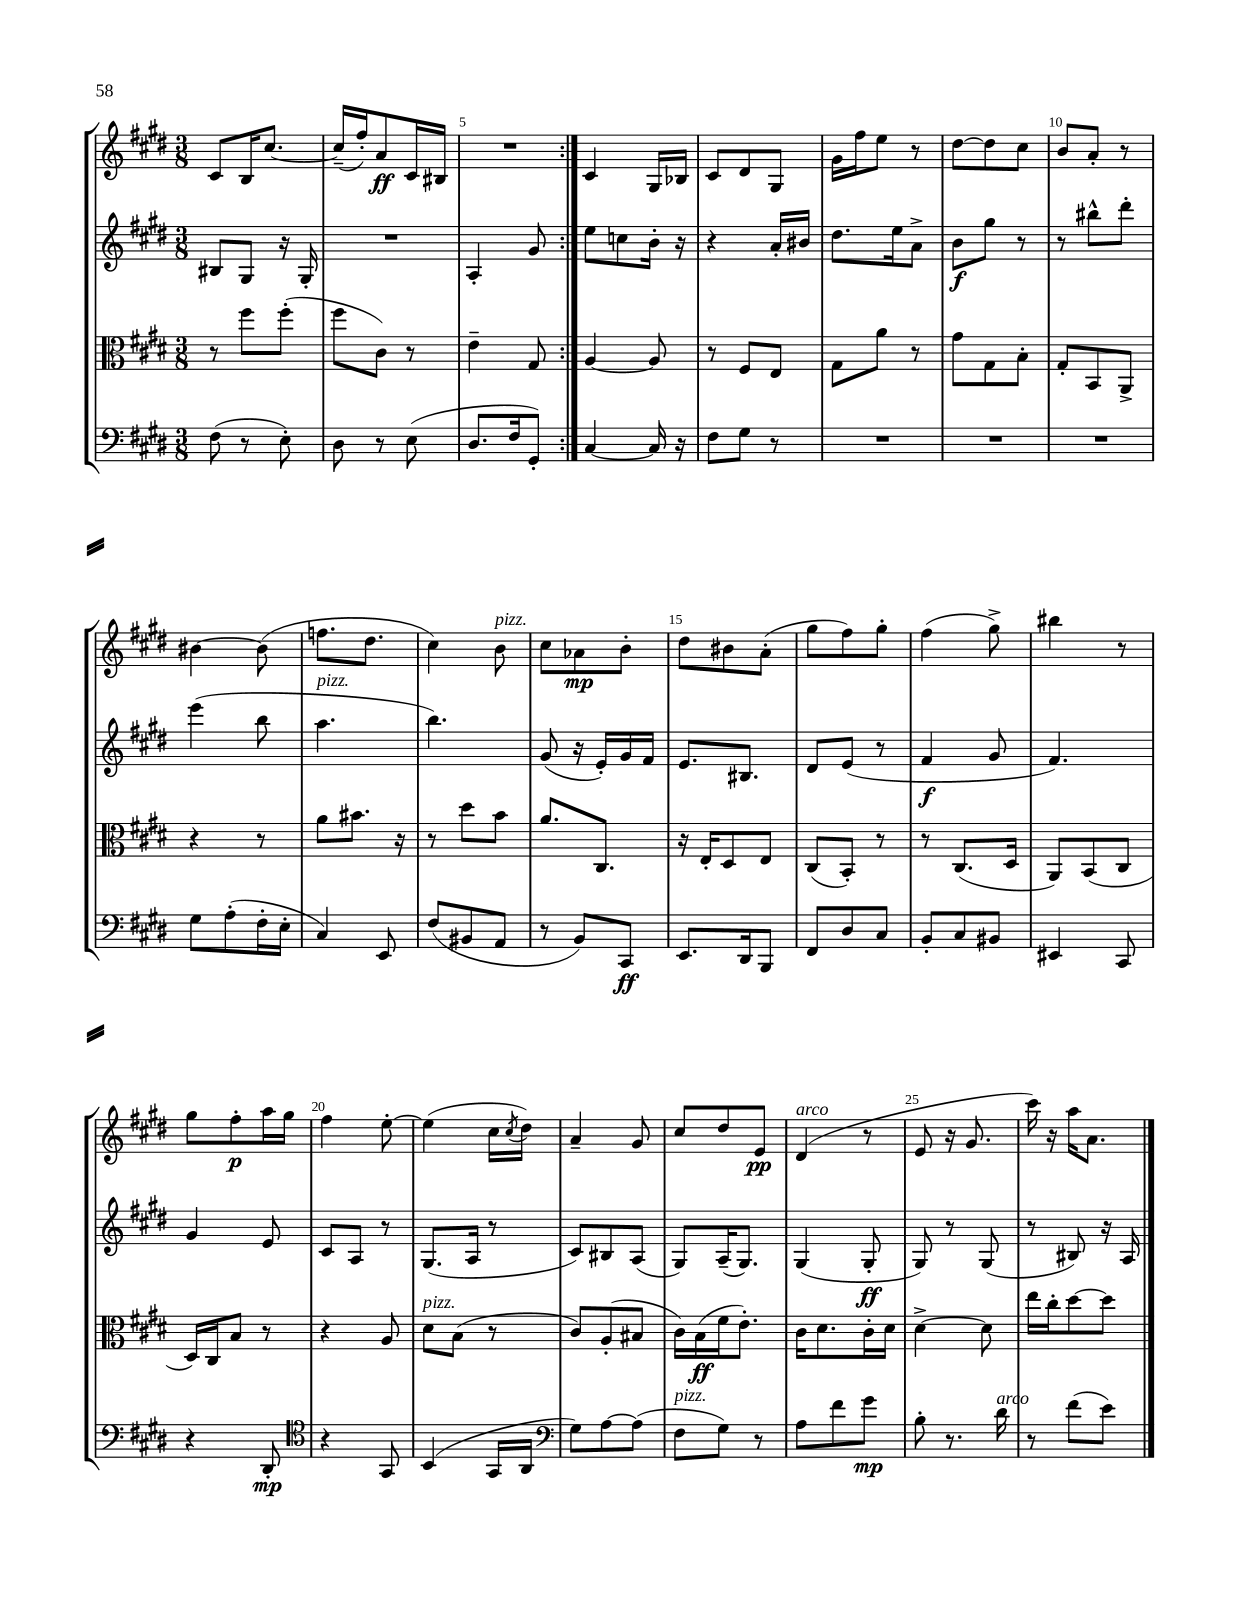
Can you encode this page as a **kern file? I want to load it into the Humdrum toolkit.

**kern	**dynam	**kern	**dynam	**kern	**dynam	**kern	**dynam
*part4	*part4	*part3	*part3	*part2	*part2	*part1	*part1
*staff4	*staff4	*staff3	*staff3	*staff2	*staff2	*staff1	*staff1
*clefF4	*	*clefC3	*	*clefG2	*	*clefG2	*
*k[f#c#g#d#]	*	*k[f#c#g#d#]	*	*k[f#c#g#d#]	*	*k[f#c#g#d#]	*
*M3/8	*	*M3/8	*	*M3/8	*	*M3/8	*
=3	=3	=3	=3	=3	=3	=3	=3
(8F#\	.	8r	.	8B#X/L	.	8c#/L	.
8r	.	8ff#\L	.	8G#/J	.	16B/K	.
.	.	.	.	.	.	[8.cc#/J	.
8E'\)	.	(8ff#'\J	.	16r	.	.	.
.	.	.	.	16G#'/	.	.	.
=4	=4	=4	=4	=4	=4	=4	=4
8D#\	.	8ff#\L	.	4.r	.	(16cc#~/LL]	.
.	.	.	.	.	.	16ff#'/J)	.
8r	.	8c#\J)	.	.	.	8a/	ff
(8E\	.	8r	.	.	.	16c#/L	.
.	.	.	.	.	.	16B#X/JJ	.
=5	=5	=5	=5	=5	=5	=5	=5
8.D#/L	.	4e~\	.	4A'/	.	4.r	.
16F#/k	.	.	.	.	.	.	.
8GG#'/J)	.	8G#/	.	8g#/	.	.	.
=6:|!	=6:|!	=6:|!	=6:|!	=6:|!	=6:|!	=6:|!	=6:|!
[4C#/	.	[4A/	.	8ee\L	.	4c#/	.
.	.	.	.	8ccn\	.	.	.
16C#/]	.	8A/]	.	16b'\Jk	.	16G#/LL	.
16r	.	.	.	16r	.	16B-X/JJ	.
=7	=7	=7	=7	=7	=7	=7	=7
8F#\L	.	8r	.	4r	.	8c#/L	.
8G#\J	.	8F#/L	.	.	.	8d#/	.
8r	.	8E/J	.	16a'/LL	.	8G#/J	.
.	.	.	.	16b#X/JJ	.	.	.
=8	=8	=8	=8	=8	=8	=8	=8
4.r	.	8G#\L	.	8.dd#\L	.	16g#\LL	.
.	.	.	.	.	.	16ff#\J	.
.	.	8a\J	.	.	.	8ee\J	.
.	.	.	.	16ee\k	.	.	.
.	.	8r	.	8a^\J	.	8r	.
=9	=9	=9	=9	=9	=9	=9	=9
4.r	.	8g#\L	.	8b\L	f	[8dd#\L	.
.	.	8G#\	.	8gg#\J	.	8dd#\]	.
.	.	8B'\J	.	8r	.	8cc#\J	.
=10	=10	=10	=10	=10	=10	=10	=10
4.r	.	8G#'/L	.	8r	.	8b/L	.
.	.	8BB/	.	8bb#X^^\L	.	8a'/J	.
.	.	8AA^/J	.	8ddd#'\J	.	8r	.
!!LO:LB:g=z
=11	=11	=11	=11	=11	=11	=11	=11
8G#\L	.	4r	.	(4eee\	.	[4b#X\	.
(8A'\	.	.	.	.	.	.	.
16F#'\L	.	8r	.	8bb\	.	(8b#\]	.
16E'\JJ	.	.	.	.	.	.	.
=12	=12	=12	=12	=12	=12	=12	=12
!	!	!	!	!LO:TX:a:i:t=pizz.	!	!	!
4C#/)	.	8a\L	.	4.aa\	.	8.ffn\L	.
.	.	8.b#X\J	.	.	.	.	.
.	.	.	.	.	.	8.dd#\J	.
8EE/	.	.	.	.	.	.	.
.	.	16r	.	.	.	.	.
=13	=13	=13	=13	=13	=13	=13	=13
(8F#/L	.	8r	.	4.bb\)	.	4cc#\)	.
8BB#X/	.	8dd#\L	.	.	.	.	.
!	!	!	!	!	!	!LO:TX:a:i:t=pizz.	!
8AA/J	.	8b\J	.	.	.	8b\	.
=14	=14	=14	=14	=14	=14	=14	=14
8r	.	8.a/L	.	(8g#/	.	8cc#\L	.
8BB/L)	.	.	.	16r	.	8a-X\	mp
.	.	8.C#/J	.	16e'/LL)	.	.	.
8CC#/J	ff	.	.	16g#/	.	8b'\J	.
.	.	.	.	16f#/JJ	.	.	.
=15	=15	=15	=15	=15	=15	=15	=15
8.EE/L	.	16r	.	8.e/L	.	8dd#\L	.
.	.	16E'/KL	.	.	.	.	.
.	.	8D#/	.	.	.	8b#X\	.
16DD#/k	.	.	.	8.B#X/J	.	.	.
8BBB/J	.	8E/J	.	.	.	(8a'\J	.
=16	=16	=16	=16	=16	=16	=16	=16
8FF#/L	.	(8C#/L	.	8d#/L	.	8gg#\L	.
8D#/	.	8BB'/J)	.	(8e/J	.	8ff#\)	.
8C#/J	.	8r	.	8r	.	8gg#'\J	.
=17	=17	=17	=17	=17	=17	=17	=17
8BB'/L	.	8r	.	4f#/	f	(4ff#\	.
8C#/	.	(8.C#/L	.	.	.	.	.
8BB#X/J	.	.	.	8g#/	.	8gg#^\)	.
.	.	16D#/Jk	.	.	.	.	.
=18	=18	=18	=18	=18	=18	=18	=18
4EE#X/	.	8AA/L)	.	4.f#/)	.	4bb#X\	.
.	.	(8BB/	.	.	.	.	.
8CC#/	.	8C#/J	.	.	.	8r	.
!!LO:LB:g=z
=19	=19	=19	=19	=19	=19	=19	=19
4r	.	16D#/LL)	.	4g#/	.	8gg#\L	.
.	.	16C#/J	.	.	.	.	.
.	.	8B/J	.	.	.	8ff#'\	p
8DD#'/	mp	8r	.	8e/	.	16aa\L	.
.	.	.	.	.	.	16gg#\JJ	.
=20	=20	=20	=20	=20	=20	=20	=20
*clefC4	*	*	*	*	*	*	*
4r	.	4r	.	8c#/L	.	4ff#\	.
.	.	.	.	8A/J	.	.	.
8GG#/	.	8A/	.	8r	.	[8ee'\	.
=21	=21	=21	=21	=21	=21	=21	=21
!	!	!LO:TX:a:i:t=pizz.	!	!	!	!	!
(4BB/	.	8d#\L	.	(8.G#/L	.	(4ee\]	.
.	.	(8B\J	.	.	.	.	.
.	.	.	.	16A/Jk	.	.	.
16GG#/LL	.	8r	.	8r	.	16cc#\LL	.
.	.	.	.	.	.	8qcc#/	.
16AA/JJ	.	.	.	.	.	16dd#\JJ)	.
=22	=22	=22	=22	=22	=22	=22	=22
*clefF4	*	*	*	*	*	*	*
8G#\L)	.	8c#/L)	.	8c#/L)	.	4a~/	.
[8A\	.	(8A'/	.	8B#X/	.	.	.
(8A\J]	.	8B#X/J	.	(8A/J	.	8g#/	.
=23	=23	=23	=23	=23	=23	=23	=23
!LO:TX:a:i:t=pizz.	!	!	!	!	!	!	!
8F#\L	.	16c#\LL)	.	8G#/L)	.	8cc#/L	.
.	.	(16B\	ff	.	.	.	.
8G#\J)	.	16f#\J	.	(16A~/K	.	8dd#/	.
.	.	8.e'\J)	.	8.G#/J)	.	.	.
8r	.	.	.	.	.	8e/J	pp
=24	=24	=24	=24	=24	=24	=24	=24
!	!	!	!	!	!	!LO:TX:a:i:t=arco	!
8A\L	.	16c#\KL	.	(4G#/	.	(4d#/	.
.	.	8.d#\	.	.	.	.	.
8f#\	.	.	.	.	.	.	.
8g#\J	mp	16c#'\L	.	8G#'/	ff	8r	.
.	.	16d#\JJ	.	.	.	.	.
=25	=25	=25	=25	=25	=25	=25	=25
8B'\	.	[4d#^\	.	8G#/)	.	8e/	.
8.r	.	.	.	8r	.	16r	.
.	.	.	.	.	.	8.g#/	.
.	.	8d#\]	.	(8G#/	.	.	.
!LO:TX:a:i:t=arco	!	!	!	!	!	!	!
16d#\	.	.	.	.	.	.	.
=26	=26	=26	=26	=26	=26	=26	=26
8r	.	16ee\LL	.	8r	.	16ccc#\)	.
.	.	16cc#'\J	.	.	.	16r	.
(8f#\L	.	[8dd#\	.	8B#X/)	.	16aa\KL	.
.	.	.	.	.	.	8.a\J	.
8e\J)	.	8dd#\J]	.	16r	.	.	.
.	.	.	.	16A/	.	.	.
==	==	==	==	==	==	==	==
*-	*-	*-	*-	*-	*-	*-	*-
